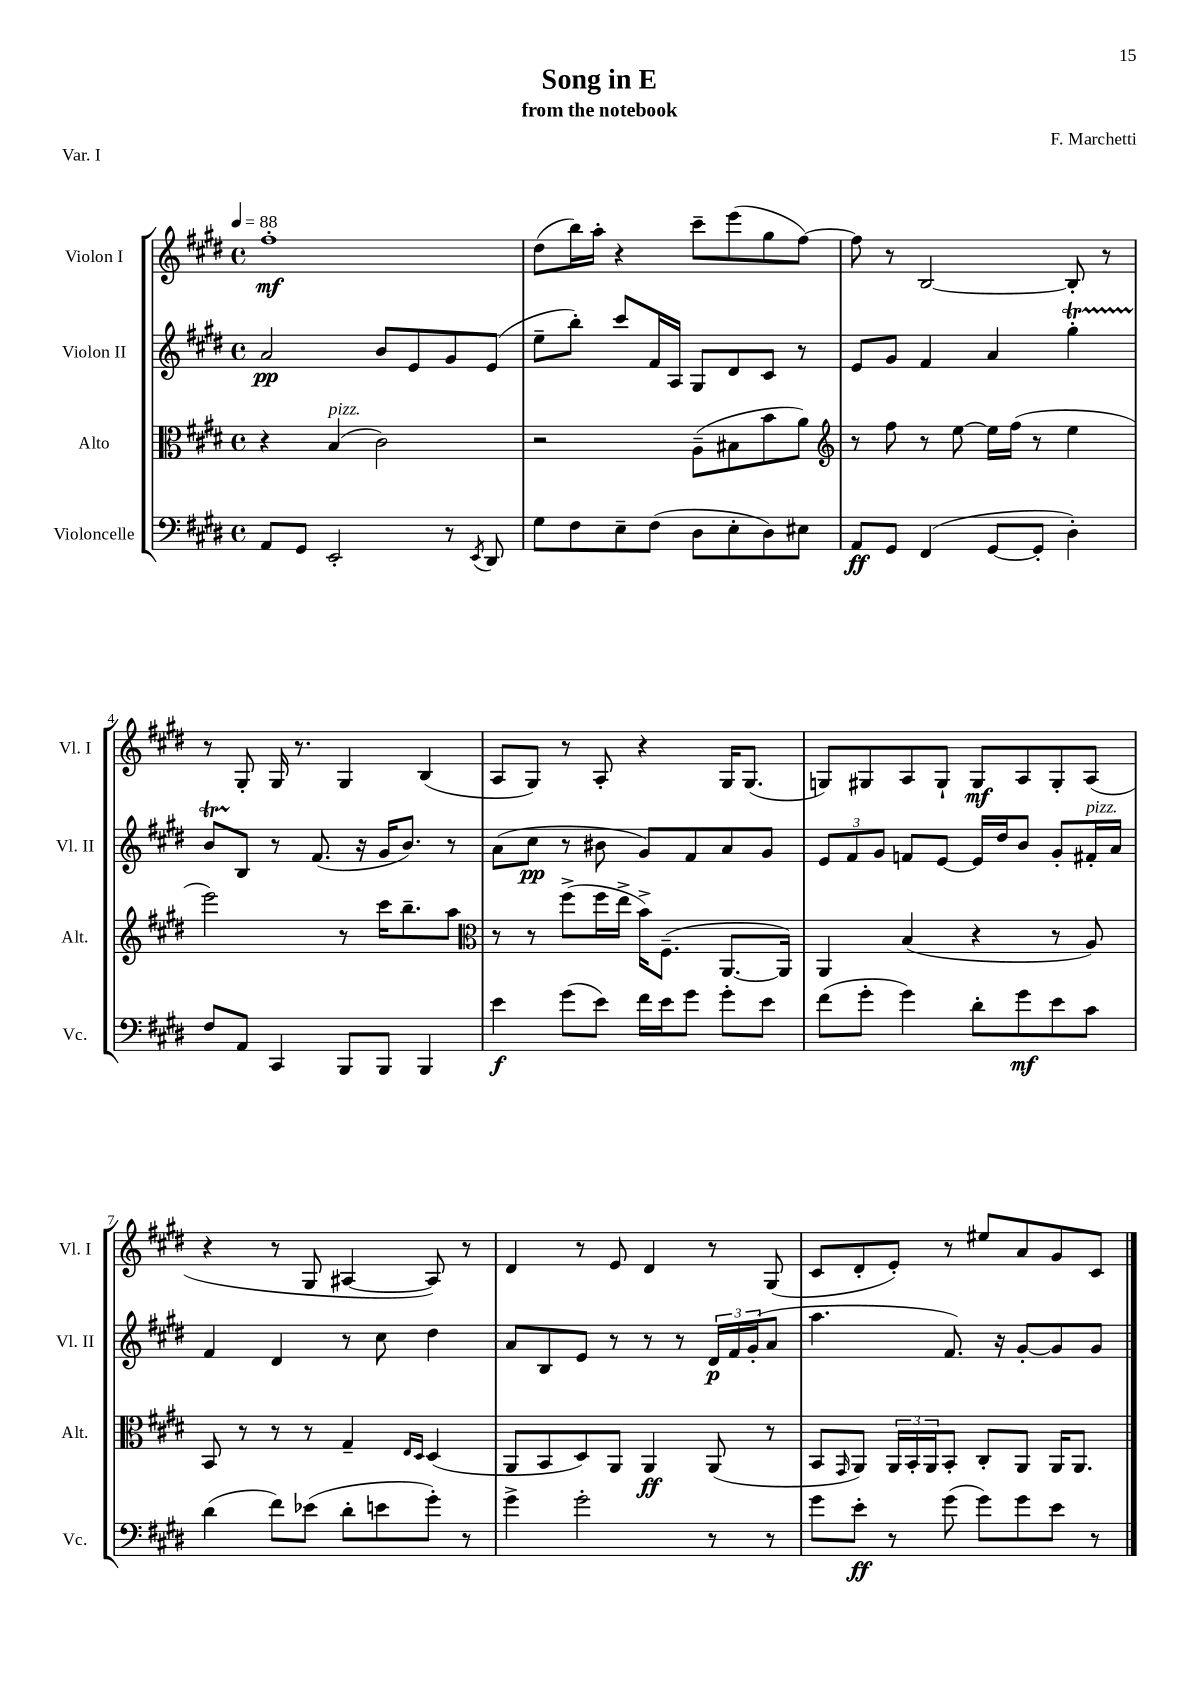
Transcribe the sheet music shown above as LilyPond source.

\header { title = "Song in E" composer = "F. Marchetti" subtitle = "from the notebook" piece = "Var. I" }
<<
\new StaffGroup <<
\new Staff = "s0" \with { instrumentName = "Violon I" shortInstrumentName = "Vl. I" } {
    \clef treble \key e \major \defaultTimeSignature \time 4/4 \tempo 4 = 88
    fis''1-.\mf |
    dis''8( b''16) a''16-. r4 cis'''8-- e'''8( gis''8 fis''8~) |
    fis''8 r8 b2~ b8-. r8 |
    r8 gis8-. gis16 r8. gis4 b4( |
    a8 gis8) r8 a8-. r4 gis16 gis8.( |
    g8) gis8 a8 gis8-! gis8\mf a8 gis8-. a8( |
    r4 r8 gis8 ais4~ ais8) r8 |
    dis'4 r8 e'8 dis'4 r8 gis8( |
    cis'8 dis'8-. e'8-.) r8 eis''8 a'8 gis'8 cis'8 \bar "|." |
}
\new Staff = "s1" \with { instrumentName = "Violon II" shortInstrumentName = "Vl. II" } {
    \clef treble \key e \major \defaultTimeSignature \time 4/4
    a'2\pp b'8 e'8 gis'8 e'8( |
    e''8-- b''8-.) cis'''8 fis'16 a16 gis8 dis'8 cis'8 r8 |
    e'8 gis'8 fis'4 a'4 gis''4-.\startTrillSpan |
    b'8 b8\stopTrillSpan r8 fis'8.( r16 gis'16 b'8.) r8 |
    a'8( cis''8\pp r8 bis'8 gis'8) fis'8 a'8 gis'8 |
    \tuplet 3/2 { e'8 fis'8 gis'8 } f'8 e'8~ e'16 dis''16 b'8 gis'8-. fis'16-.^\markup { \italic "pizz." } a'16 |
    fis'4 dis'4 r8 cis''8 dis''4 |
    a'8 b8 e'8 r8 r8 r8 \tuplet 3/2 { dis'16\p fis'16 gis'16-.( } a'8 |
    a''4. fis'8.) r16 gis'8~-. gis'8 gis'8 \bar "|." |
}
\new Staff = "s2" \with { instrumentName = "Alto" shortInstrumentName = "Alt." } {
    \clef alto \key e \major \defaultTimeSignature \time 4/4
    r4 b4^\markup { \italic "pizz." }( cis'2) |
    r2 a8--( bis8 b'8 a'8) |
    \clef treble r8 fis''8 r8 e''8~ e''16 fis''16( r8 e''4 |
    e'''2) r8 cis'''16 b''8.-- a''8 |
    \clef alto r8 r8 fis''8->( fis''16 e''16-> b'16->) fis8.--( a,8.~ a,16) |
    a,4 b4( r4 r8 a8) |
    b,8 r8 r8 r8 gis4-- \grace { e16 dis16 } dis4( |
    a,8 b,8 dis8) a,8 a,4\ff a,8( r8 |
    b,8 \grace { gis,16 } a,8) \tuplet 3/2 { a,16 b,16-. a,16 } b,8-. cis8-. a,8 a,16 a,8. \bar "|." |
}
\new Staff = "s3" \with { instrumentName = "Violoncelle" shortInstrumentName = "Vc." } {
    \clef bass \key e \major \defaultTimeSignature \time 4/4
    a,8 gis,8 e,2-. r8 \acciaccatura { e,8 } dis,8 |
    gis8 fis8 e8-- fis8( dis8 e8-. dis8) eis8 |
    a,8\ff gis,8 fis,4( gis,8~ gis,8-. dis4-.) |
    fis8 a,8 cis,4 b,,8 b,,8 b,,4 |
    e'4\f gis'8( e'8) fis'16 e'16 gis'8 gis'8-. e'8 |
    fis'8( gis'8-. gis'4) dis'8-. gis'8\mf e'8 cis'8 |
    dis'4( fis'8) ees'8( dis'8-. e'8 gis'8-.) r8 |
    gis'4-> gis'2-. r8 r8 |
    gis'8 e'8-.\ff r8 gis'8( gis'8) gis'8 e'8 r8 \bar "|." |
}
>>
>>
